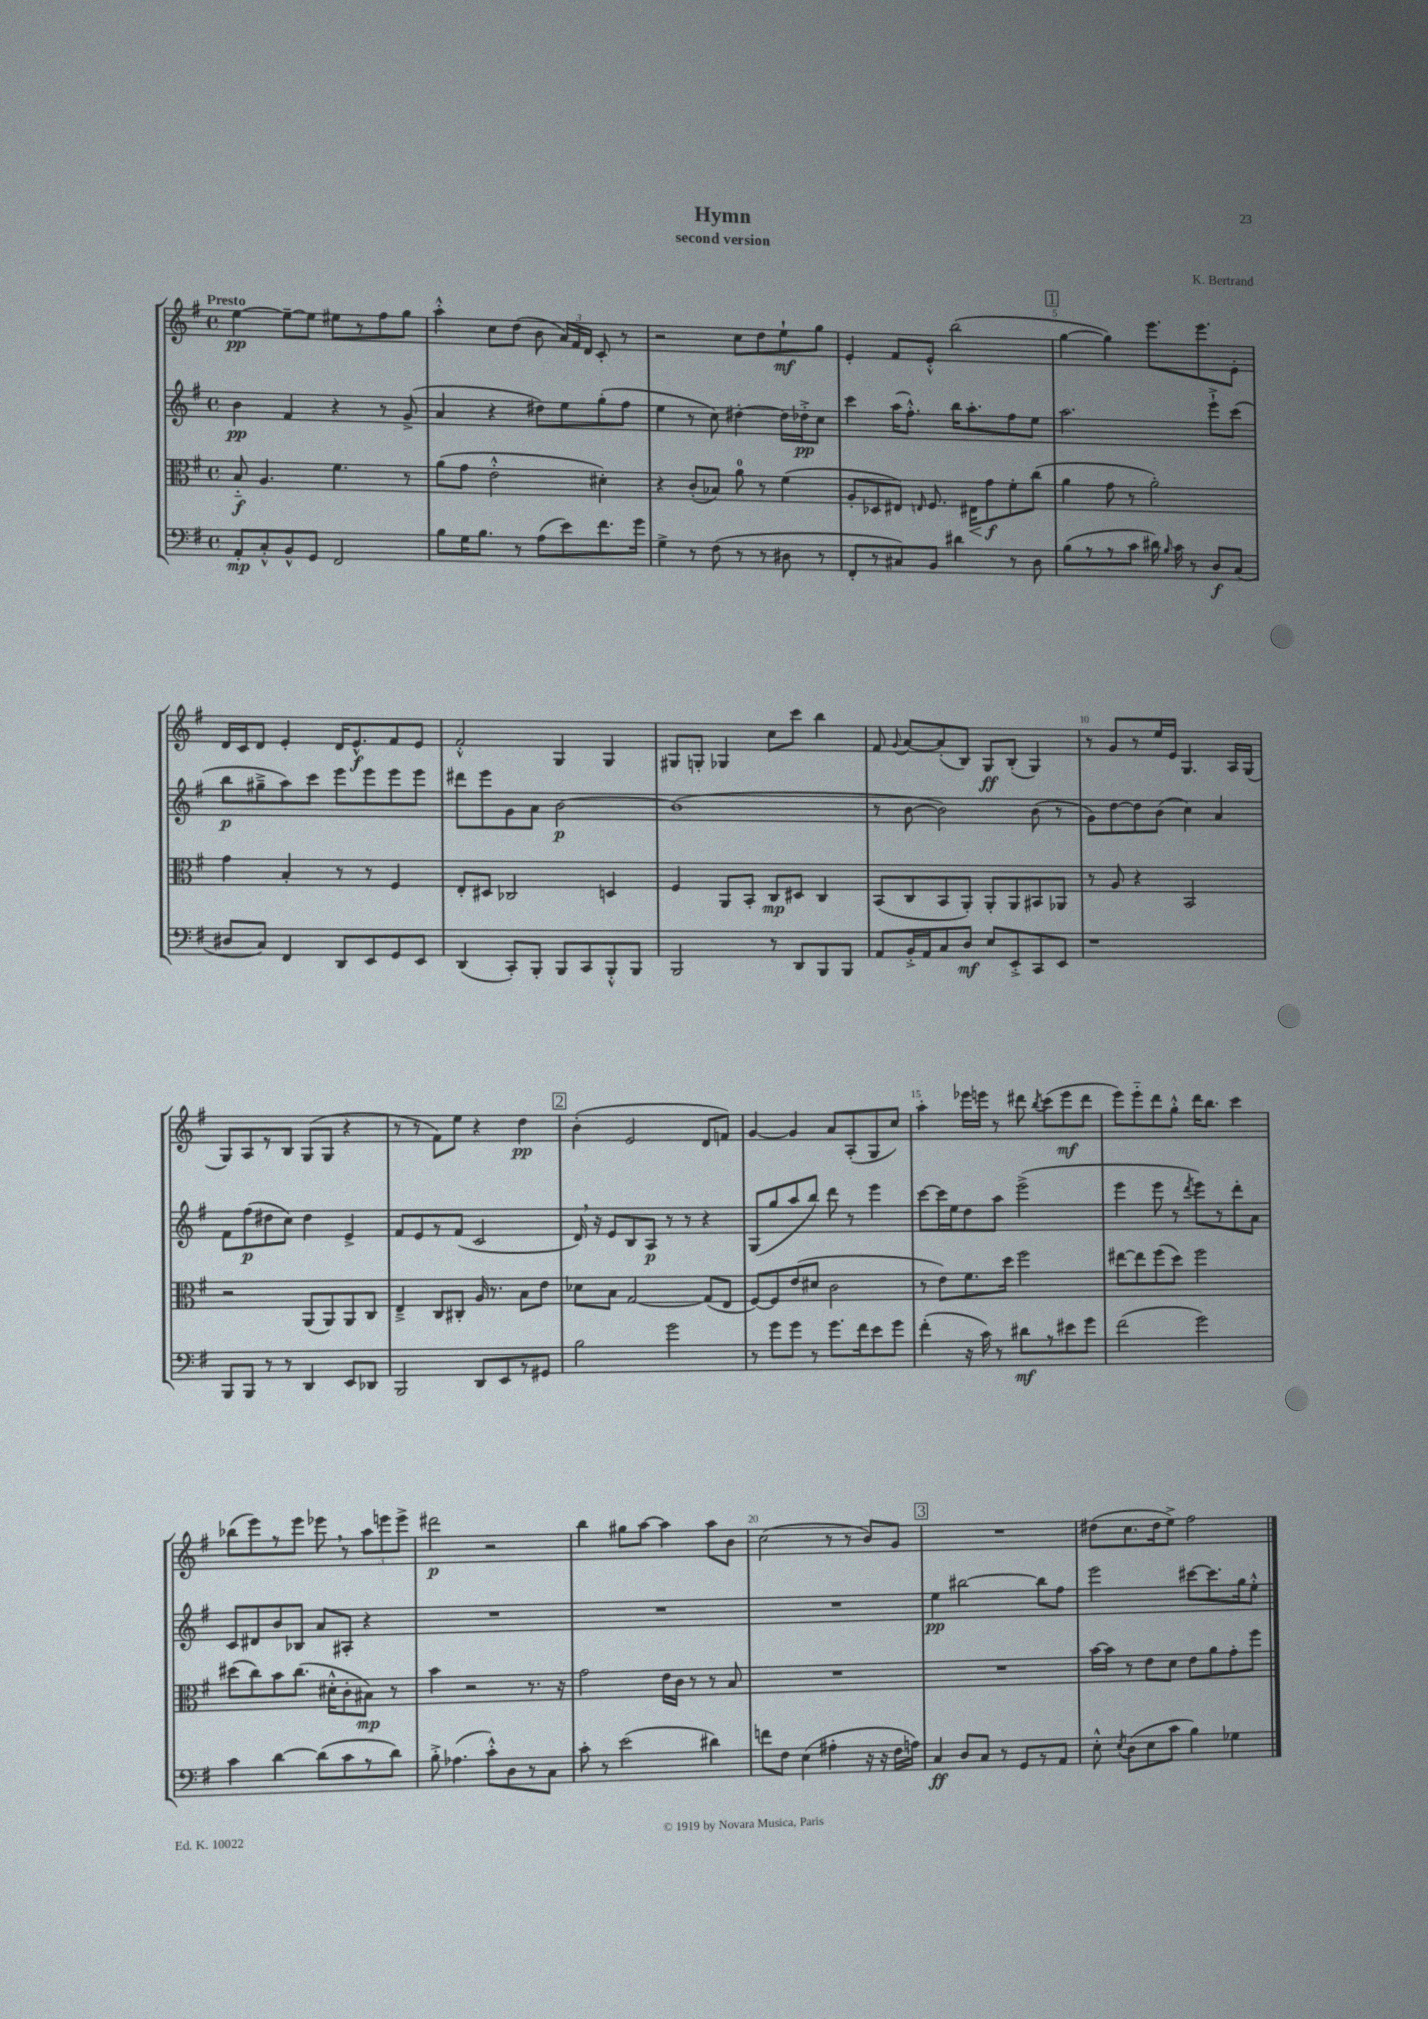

**kern	**dynam	**kern	**dynam	**kern	**dynam	**kern	**dynam
*part4	*part4	*part3	*part3	*part2	*part2	*part1	*part1
*staff4	*staff4	*staff3	*staff3	*staff2	*staff2	*staff1	*staff1
*clefF4	*	*clefC3	*	*clefG2	*	*clefG2	*
*k[f#]	*	*k[f#]	*	*k[f#]	*	*k[f#]	*
*M4/4	*	*M4/4	*	*M4/4	*	*M4/4	*
*met(c)	*	*met(c)	*	*met(c)	*	*met(c)	*
=1	=1	=1	=1	=1	=1	=1	=1
!	!	!	!	!	!	!LO:TX:a:B:t=Presto	!
8AA'/L	mp	8B/	f	4b\	pp	[4ee\	pp
8C'^^/	.	4.A/	.	.	.	.	.
8BB^^/	.	.	.	4f#/	.	8ee~\L_	.
8GG/J	.	.	.	.	.	8ee\J]	.
2FF#/	.	4.f#\	.	4r	.	8ee#X\L	.
.	.	.	.	.	.	8r	.
.	.	.	.	8r	.	8ff#\	.
.	.	8r	.	(8g^/	.	8gg\J	.
=2	=2	=2	=2	=2	=2	=2	=2
8B\L	.	(8a\L	.	4a/	.	4aa'^^\	.
16G\K	.	8g\J	.	.	.	.	.
8.B\J	.	.	.	.	.	.	.
.	.	2e'^^\	.	4r	.	8cc\L	.
8r	.	.	.	.	.	(8dd\J	.
(8A\L	.	.	.	8dd#X\L)	.	8b\	.
8e\)	.	.	.	8ee\	.	24a/LL)	.
.	.	.	.	.	.	24f#/	.
.	.	.	.	.	.	24d/JJ	.
8.f#\	.	4d#X'\)	.	(8gg'\	.	8c'/	.
.	.	.	.	8ff#\J	.	8r	.
16g\Jk	.	.	.	.	.	.	.
=3	=3	=3	=3	=3	=3	=3	=3
4G^\	.	4r	.	4ee\	.	2r	.
8r	.	(8c'/L	.	8r	.	.	.
(8F#\	.	8B-X/J)	.	8cc\)	.	.	.
8r	.	8a\	.	[4dd#X'\	.	8cc\L	.
8r	.	8r	.	.	.	8dd\	.
8D#X\	.	(4f#\	.	16dd#\LL]	.	8ee`\	mf
.	.	.	.	16dd-X'^\J	pp	.	.
8r	.	.	.	8cc\J	.	8gg\J	.
=4	=4	=4	=4	=4	=4	=4	=4
8FF#'/L	.	8A'/L	.	4ccc\	.	4e'/	.
8r	.	8D-X/	.	.	.	.	.
8C#X/)	.	8E#X/J)	.	(16aa\KL	.	8f#/L	.
.	.	.	.	8.ff#'^^\J)	.	.	.
.	.	16qqEn/	.	.	.	.	.
8BB/J	.	8.F#/	.	.	.	8e'^^/J	.
4d#X\	.	.	.	16bb\KL	.	(2bb\	.
!	!	!	!LO:HP:b	!	!	!	!
.	.	16E#X\KL	<	8.aa'\	.	.	.
.	.	8g\	f	.	.	.	.
8r	.	8f#'\	[	8ff#\	.	.	.
8D\	.	(8cc\J	.	8ee\J	.	.	.
!!LO:REH:place=s1:t=1
=5	=5	=5	=5	=5	=5	=5	=5
(8B\L	.	4a\	.	2.aa\	.	[4gg\	.
8r	.	.	.	.	.	.	.
8r	.	8g\	.	.	.	4gg\])	.
8c\J	.	8r	.	.	.	.	.
16d#X\)	.	2a'\)	.	.	.	8.eee\L	.
16qqB/	.	.	.	.	.	.	.
16c\	.	.	.	.	.	.	.
8r	.	.	.	.	.	.	.
.	.	.	.	.	.	8.eee\	.
8D/L	f	.	.	8eee`^\L	.	.	.
(8C/J	.	.	.	(8ccc\J	.	8e'\J	.
!!LO:LB:g=z
=6	=6	=6	=6	=6	=6	=6	=6
8D#X/L	.	4g\	.	8bb\L	p	16d/LL	.
.	.	.	.	.	.	16c/J	.
8C/J)	.	.	.	8gg#X~^\	.	8d/J	.
4FF#/	.	4B'/	.	8aa\)	.	4e'/	.
.	.	.	.	8ccc\J	.	.	.
8DD/L	.	8r	.	8eee\L	.	16d/KL	.
.	.	.	.	.	.	8.e^^/	f
8EE/	.	8r	.	8eee\	.	.	.
8GG/	.	4F#/	.	8eee\	.	8f#/	.
8EE/J	.	.	.	8eee\J	.	8e/J	.
=7	=7	=7	=7	=7	=7	=7	=7
(4DD/	.	8E'/L	.	8ddd#X\L	.	2f#'^^/	.
.	.	8D#X/J	.	8eee\	.	.	.
8CC'/L)	.	2C-X/	.	8g\	.	.	.
8BBB'/J	.	.	.	8a\J	.	.	.
8BBB/L	.	.	.	[2b\	p	4G/	.
8CC/	.	.	.	.	.	.	.
8BBB'^^/	.	4Dn/	.	.	.	4G/	.
8BBB/J	.	.	.	.	.	.	.
=8	=8	=8	=8	=8	=8	=8	=8
2BBB/	.	4F#/	.	(1b]	.	8G#X/L	.
.	.	.	.	.	.	8Gn'/J	.
.	.	8AA/L	.	.	.	4G-X/	.
.	.	8BB'/J	.	.	.	.	.
8r	.	8C/L	mp	.	.	8cc\L	.
8DD/L	.	8D#X/J	.	.	.	8ccc\J	.
8BBB/	.	4C/	.	.	.	4bb\	.
8BBB/J	.	.	.	.	.	.	.
=9	=9	=9	=9	=9	=9	=9	=9
8AA/L	.	(8BB/L	.	8r	.	8f#/	.
.	.	.	.	.	.	8qqg/	.
16BB'^/L	.	8C/	.	[8b\	.	[8a/L	.
16AA/J	.	.	.	.	.	.	.
8C/	.	8BB/	.	2b\])	.	(8a'/]	.
8D/J	mf	8AA'/J)	.	.	.	8B/J)	.
8E/L	.	8AA'/L	.	.	.	8G/L	ff
8EE'^/	.	8AA/	.	.	.	(8B'/J	.
8CC/	.	8BB#X/	.	(8b\	.	4G/)	.
8EE/J	.	8AA-X/J	.	8r	.	.	.
=10	=10	=10	=10	=10	=10	=10	=10
1r	.	8r	.	8g\L)	.	8r	.
.	.	8A/	.	[8dd\	.	8g/L	.
.	.	4r	.	8dd\]	.	8r	.
.	.	.	.	(8b\J	.	16ee/L	.
.	.	.	.	.	.	16e/JJ	.
.	.	2BB/	.	4cc\)	.	4.G/	.
.	.	.	.	4a/	.	.	.
.	.	.	.	.	.	16A/LL	.
.	.	.	.	.	.	(16G/JJ	.
!!LO:LB:g=z
=11	=11	=11	=11	=11	=11	=11	=11
8BBB/L	.	2r	.	8f#\L	.	8G/L)	.
8BBB/J	.	.	.	(8ff#\	p	8A/	.
8r	.	.	.	8dd#X\	.	8r	.
8r	.	.	.	8cc\J)	.	8B/J	.
4DD/	.	(8AA/L	.	4dd#\	.	(8G/L	.
.	.	8AA/)	.	.	.	8G/J	.
8EE/L	.	8AA/	.	4e^/	.	4r	.
8DD-X/J	.	8C/J	.	.	.	.	.
=12	=12	=12	=12	=12	=12	=12	=12
2BBB/	.	4E~^/	.	8f#/L	.	8r	.
.	.	.	.	8e/	.	8r	.
.	.	8C/L	.	8r	.	8f#\L)	.
.	.	8C#X'/J	.	(8f#/J	.	8ee\J	.
8DD/L	.	16A/	.	2c/	.	4r	.
.	.	8.r	.	.	.	.	.
8EE/	.	.	.	.	.	.	.
8r	.	8B\L	.	.	.	4dd\	pp
8GG#X/J	.	8e\J	.	.	.	.	.
!!LO:REH:place=s1:t=2
=13	=13	=13	=13	=13	=13	=13	=13
2B\	.	8d-X\L	.	16d,/)	.	(4b'\	.
.	.	.	.	16r	.	.	.
.	.	8B\J	.	8e/L	.	.	.
.	.	[2G/	.	8B/	.	2e/	.
.	.	.	.	8A/J	p	.	.
2g\	.	.	.	8r	.	.	.
.	.	.	.	8r	.	.	.
.	.	(8G/L]	.	4r	.	8d/L	.
.	.	8E/J	.	.	.	8fn/J)	.
=14	=14	=14	=14	=14	=14	=14	=14
8r	.	[8F#/L)	.	(8G/L	.	[4g/	.
8g\L	.	8F#/]	.	8gg/	.	.	.
8g\J	.	(8e/	.	8aa/	.	4g/]	.
8r	.	8d#X/J	.	8bb/J)	.	.	.
8.g\L	.	2c\	.	8ddd\	.	8a/L	.
.	.	.	.	8r	.	(8A'/	.
16f#\k	.	.	.	.	.	.	.
8e\	.	.	.	4eee\	.	8G/	.
8g\J	.	.	.	.	.	8cc/J)	.
=15	=15	=15	=15	=15	=15	=15	=15
(4f#'\	.	8r	.	[8ccc\L	.	4aa'\	.
.	.	8e\L)	.	16ccc\L]	.	.	.
.	.	.	.	16ee\J	.	.	.
16r	.	8.f#\	.	8dd\	.	16eee-X\LL	.
16c\)	.	.	.	.	.	16eeen\JJ	.
8r	.	.	.	8aa\J	.	8r	.
.	.	16dd\Jk	.	.	.	.	.
8d#X\L	mf	2ff#\	.	(2eee^\	.	8ddd#X\	.
.	.	.	.	.	.	8qbb/	.
8r	.	.	.	.	.	(8ccc\L	.
8e#X\	.	.	.	.	.	8eee\	mf
8g\J	.	.	.	.	.	8ddd#\J	.
=16	=16	=16	=16	=16	=16	=16	=16
(2f#\	.	[8ee#X\L	.	4eee\	.	8eee\L)	.
.	.	8ee#\]	.	.	.	8eee\	.
.	.	(8ff#\	.	8eee\	.	8ddd\	.
.	.	8dd\J)	.	8r	.	8gg'^^\J	.
.	.	.	.	8qddd/	.	.	.
2g\)	.	2ff#\	.	8eee\L)	.	16ddd\KL	.
.	.	.	.	.	.	8.bb\J	.
.	.	.	.	8r	.	.	.
.	.	.	.	8ddd'\	.	4ccc\	.
.	.	.	.	8a\J	.	.	.
!!LO:LB:g=z
=17	=17	=17	=17	=17	=17	=17	=17
4c\	.	(8dd#X\L	.	8c/L	.	(8bb-X\L	.
.	.	8cc\)	.	8d#X/	.	8eee\)	.
[4d\	.	8b\	.	8b/	.	8r	.
.	.	(8.cc\J	.	8B-X/J	.	8eee\J	.
(8d\L]	.	.	.	8a/L	.	8eee-X,\	.
.	.	16d#X'^^\KL	.	.	.	.	.
8c\	.	8c'\	.	8A#X'/J	.	8r	.
8r	.	8B#X\J)	mp	4r	.	12aa\L	.
.	.	.	.	.	.	12eeen\	.
8d\J)	.	8r	.	.	.	.	.
.	.	.	.	.	.	12eee^\J	.
=18	=18	=18	=18	=18	=18	=18	=18
8B'^\	.	4b\	.	1r	.	2ddd#X\	p
(4.A-X\	.	.	.	.	.	.	.
.	.	2r	.	.	.	.	.
8c'^^\L)	.	.	.	.	.	2r	.
8D\	.	.	.	.	.	.	.
8r	.	8.r	.	.	.	.	.
8C\J	.	.	.	.	.	.	.
.	.	16r	.	.	.	.	.
=19	=19	=19	=19	=19	=19	=19	=19
8c'\	.	2g\	.	1r	.	4bb\	.
8r	.	.	.	.	.	.	.
(2e\	.	.	.	.	.	8gg#X\L	.
.	.	.	.	.	.	[8aa\J	.
.	.	16e\LL	.	.	.	4aa\]	.
.	.	16c\JJ	.	.	.	.	.
.	.	8r	.	.	.	.	.
4d#X\)	.	8r	.	.	.	8aa\L	.
.	.	8B/	.	.	.	8b\J	.
=20	=20	=20	=20	=20	=20	=20	=20
8fn\L	.	1r	.	1r	.	(2cc\	.
8F#\J	.	.	.	.	.	.	.
(4E\	.	.	.	.	.	.	.
4A#X'\	.	.	.	.	.	8r	.
.	.	.	.	.	.	8r	.
16r	.	.	.	.	.	8b/L)	.
16r	.	.	.	.	.	.	.
16F#\LL	.	.	.	.	.	8g/J	.
16An\JJ)	.	.	.	.	.	.	.
!!LO:REH:place=s1:t=3
=21	=21	=21	=21	=21	=21	=21	=21
4C/	ff	1r	.	4ee\	pp	1r	.
8D/L	.	.	.	[2bb#X\	.	.	.
8C/J	.	.	.	.	.	.	.
8r	.	.	.	.	.	.	.
8GG/L	.	.	.	.	.	.	.
8r	.	.	.	8bb#\L]	.	.	.
8AA/J	.	.	.	8ff#\J	.	.	.
=22	=22	=22	=22	=22	=22	=22	=22
8E'^^\	.	[16b\LL	.	2eee\	.	(8dd#X\L	.
.	.	16b\JJ]	.	.	.	.	.
8qE/	.	.	.	.	.	.	.
(8D\L	.	8r	.	.	.	8.cc\	.
8E\	.	8e\L	.	.	.	.	.
.	.	.	.	.	.	16dd#\k	.
8c\J	.	8d\J	.	.	.	8ee^\J)	.
4B\)	.	8e\L	.	[8ccc#X\L	.	2ff#\	.
.	.	8a\	.	8.ccc#\]	.	.	.
4G-X\	.	8g'\	.	.	.	.	.
.	.	.	.	16gg\k	.	.	.
.	.	8ff#\J	.	8ee'^^\J	.	.	.
==	==	==	==	==	==	==	==
*-	*-	*-	*-	*-	*-	*-	*-
